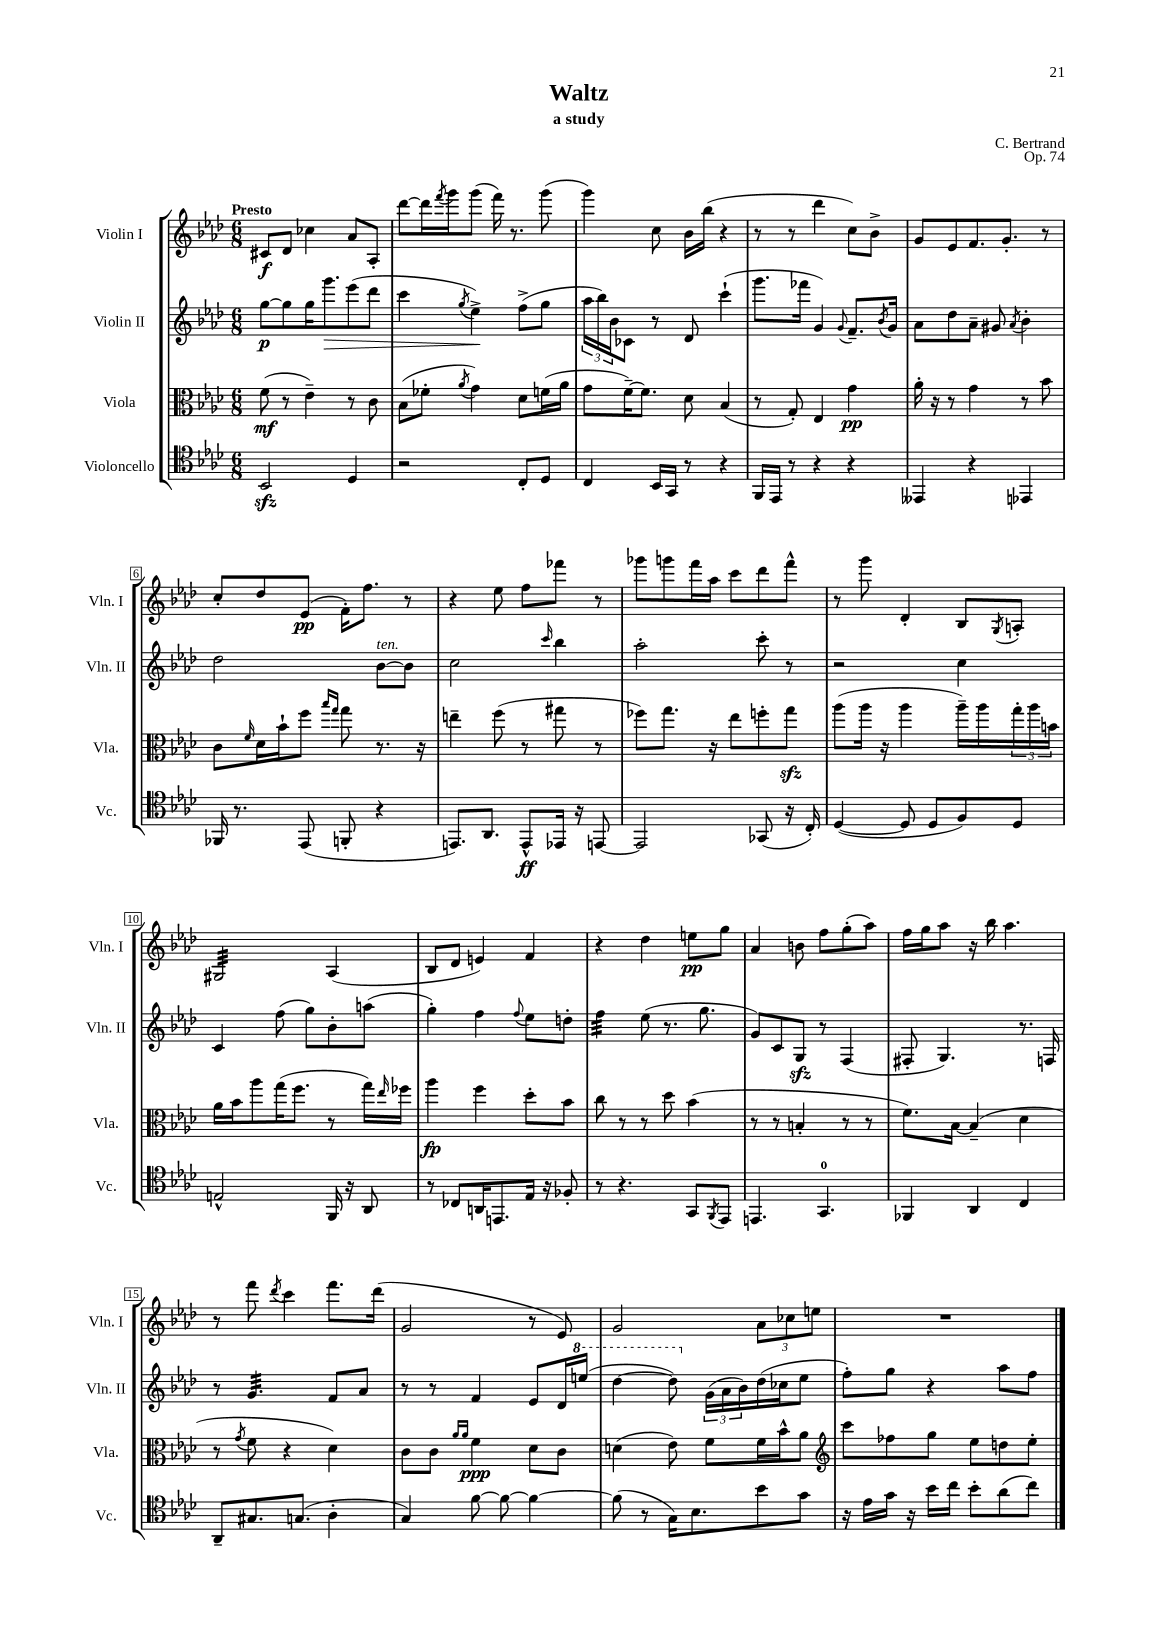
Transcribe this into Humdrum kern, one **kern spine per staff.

**kern	**kern	**kern	**kern
*staff4	*staff3	*staff2	*staff1
*clefC4	*clefC3	*clefG2	*clefG2
*k[b-e-a-d-]	*k[b-e-a-d-]	*k[b-e-a-d-]	*k[b-e-a-d-]
*M6/8	*M6/8	*M6/8	*M6/8
2BB-/	(8f\	[8gg\L	8c#/L
.	8r	8gg\]	8d-/J
.	4e-~\)	16gg\K	4cc-\
.	.	8.ggg\	.
4D-/	8r	(8eee-\	8a-/L
.	8c\	8ddd-\J	8A-'/J
=	=	=	=
2r	(8B-\L	4ccc\	[8ddd-\L
.	8f-'\J	.	16ddd-\]L
.	.	.	8qfff/
.	.	.	16ggg\J
.	8qa-/	8qgg/	.
.	4g\)	4ee-^\)	(8ggg\J
.	.	.	16fff\)
.	.	.	8.r
8C'/L	8d-\L	(8ff^\L	.
8D-/J	(16f\L	8gg\J	(8ggg\
.	16a-\JJ	.	.
=	=	=	=
4C/	8g\L	24aa-\LL	4ggg\)
.	.	24bb-\)	.
.	.	24b-\J	.
.	[16f~\K)	8c-\J	.
.	8.f\]J	.	.
16BB-/LL	.	8r	8cc\
16GG/JJ	.	.	.
8r	8d-\	8d-/	16b-\LL
.	.	.	(16bb-\JJ
4r	(4B-/	(4ccc`\	4r
=	=	=	=
16FF/LL	8r	8.ggg\L	8r
16EE-/JJ	.	.	.
8r	8G'/)	.	8r
.	.	16fff-\Jk	.
4r	4E-/	4g/)	4ddd-\
.	.	8qqg/	.
4r	4g\	8.f~/L	8cc\L)
.	.	.	8b-^\J
.	.	8qb-/	.
.	.	16g/Jk	.
=	=	=	=
4EE--/	16a-'\	8a-\L	8g/L
.	16r	.	.
.	8r	8dd-\	8e-/
4r	4g\	8a-~\J	8.f/
.	.	8g#/	.
.	.	.	8.g'/J
.	.	8qa-/	.
4EE-/	8r	4b-'\	.
.	8b-\	.	8r
=	=	=	=
16FF-/	8c\L	2dd-\	8cc'/L
8.r	.	.	.
.	16qqf/	.	.
.	16d-\L	.	8dd-/
.	16b-`\J	.	.
(8EE-/	8ff\J	.	(8e-/J
.	16qqbb-/LL	.	.
.	16qqgg/JJ	.	.
8FF'/	8gg\	.	16f'\LK)
.	.	.	8.ff\J
4r	8.r	[8b-\L	.
.	.	8b-\]J	8r
.	16r	.	.
=	=	=	=
8.EE/L)	4ee~\	2cc\	4r
8.AA-/J	.	.	.
.	(8ff\	.	8ee-\
8EE^^/L	8r	.	8ff\L
.	.	16qqccc/	.
16EE-/Jk	8gg#\	4bb-\	8fff-\J
16r	.	.	.
[8EE/	8r	.	8r
=	=	=	=
2EE/]	8ff-\L)	2aa-'\	8ggg-\L
.	8.gg\J	.	8ggg\
.	.	.	16fff\L
.	16r	.	16aa-\JJ
.	8ee-\L	.	8ccc\L
(8GG-/	8ff'\	8ccc'\	8ddd-\
16r	8gg\J	8r	8fff^^\J
16C'/)	.	.	.
=	=	=	=
([4D-/	(8aa-\L	2r	8r
.	16aa-\Jk	.	8ggg\
.	16r	.	.
8D-/]	4aa-\	.	4d-'/
8D-/L	.	.	.
8F/)	16aa-~\LL)	4cc\	8B-/L
.	16aa-\	.	.
.	.	.	8qG/
8D-/J	24gg'\	.	8A'/J
.	24aa-\	.	.
.	24b\JJ	.	.
=	=	=	=
2E^^/	16a-\LL	4c/	2G#/
.	16b-\J	.	.
.	8aa-\	.	.
.	(16gg\K	(8ff\	.
.	8.ff\J	.	.
.	.	8gg\L)	.
16FF/	8r	8b-'\	(4A-/
16r	.	.	.
8AA-/	16gg\LL)	(8aa\J	.
.	16qqee-/	.	.
.	16ff-\JJ	.	.
=	=	=	=
8r	4aa-\	4gg'\)	8B-/L
8C-/L	.	.	8d-/J
16AA/K	4ff\	4ff\	4e/)
8.EE/	.	.	.
.	.	8qqff/	.
16E-/Jk	8dd-'\L	8ee-\L	4f/
16r	.	.	.
8F-'/	8b-\J	8dd'\J	.
=	=	=	=
8r	8cc\	4ff\	4r
4.r	8r	.	.
.	8r	(8ee-\	4dd-\
.	8dd-\	8.r	.
8GG/L	(4b-\	.	8ee\L
.	.	8.gg\	.
8qFF/	.	.	.
8EE-/J	.	.	8gg\J
=	=	=	=
4.EE/	8r	8g/L)	4a-/
.	8r	8c/	.
.	4B'/	8G/J	8b\
4.GG/	.	8r	8ff\L
.	8r	(4F/	(8gg'\
.	8r	.	8aa-\J)
=	=	=	=
4FF-/	8.f\L)	8F#'/	16ff\LL
.	.	.	16gg\J
.	.	4.G/)	8aa-\J
.	[16B-\Jk	.	.
4AA-/	(4B-~/]	.	16r
.	.	.	16bb-\
.	.	.	4.aa-\
4C/	4d-\	8.r	.
.	.	16F/	.
=	=	=	=
8AA-~/L	8r	8r	8r
.	8qg/	.	.
8.G#/	8f\	4.g/	8fff\
.	.	.	8qddd-/
.	4r	.	4ccc\
(8.G/J	.	.	.
4A-'\	4d-\)	8f/L	8.fff\L
.	.	8a-/J	.
.	.	.	(16ddd-\Jk
=	=	=	=
4G/)	8c\L	8r	2g/
.	8c\J	8r	.
.	16qqa-/LL	.	.
.	16qqa-/JJ	.	.
[8f\	4f\	4f/	.
8f\_	.	.	.
4f\_	8d-\L	8e-/L	8r
.	8c\J	16d-/L	8e-/)
.	.	(16eee/JJ	.
=	=	=	=
(8f\]	(4d\	[4ddd-\	2g/
8r	.	.	.
16G\LK)	8e-\)	8ddd-\])	.
8.B-\	.	.	.
.	8f\L	(24g\LL	.
.	.	24a-\	.
.	.	24b-\)	.
8b-\	16f\L	(16dd-\	12a-\L
.	16b-^^\J	16cc-\J	.
.	.	.	12cc-\
8g\J	8a-\J	8ee-\J	.
.	.	.	12ee\J
=	=	=	=
*	*clefG2	*	*
16r	8ccc\L	8ff'\L)	2.r
16e-\LL	.	.	.
16g\JJ	8ff-\	8gg\J	.
16r	.	.	.
16b-\LL	8gg\J	4r	.
16cc\JJ	.	.	.
8b-'\L	8ee-\L	.	.
(8a-\	8dd\	8aa-\L	.
8cc\J)	8ee-'\J	8ff\J	.
==	==	==	==
*-	*-	*-	*-
